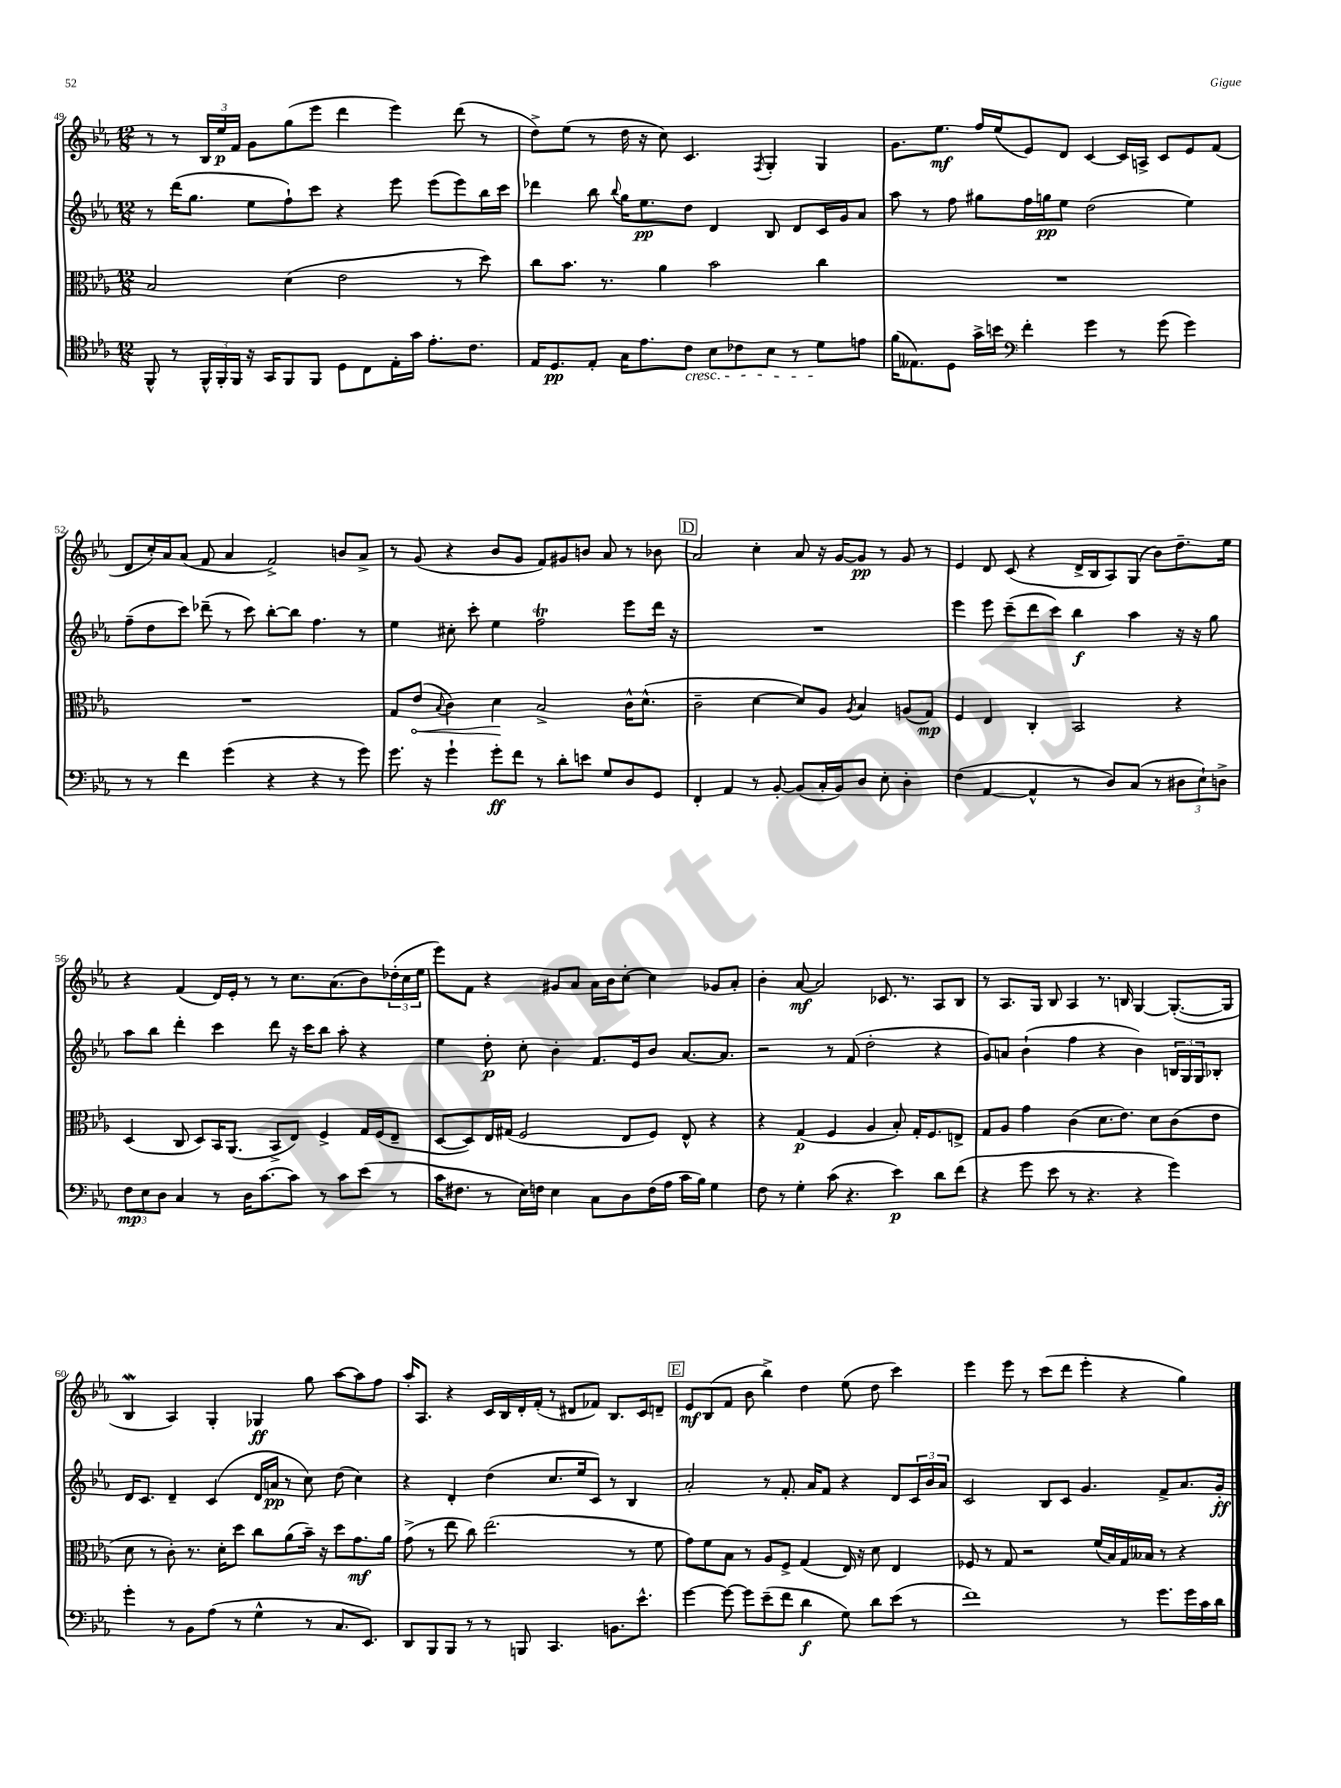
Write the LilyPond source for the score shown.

<<
\new StaffGroup <<
\new Staff = "s0" {
    \clef treble \key ees \major \numericTimeSignature \time 12/8
    r8 r8 \tuplet 3/2 { bes16 ees''16\p f'16 } g'8 g''8( ees'''8 d'''4 ees'''4) d'''8( r8 |
    d''8->) ees''8( r8 d''16 r16 c''8) c'4. \acciaccatura { f8 } g4-. g4 |
    g'8. ees''8.\mf f''16 ees''16( ees'8) d'8 c'4~ c'16 a16-> c'8 ees'8 f'8( |
    d'8 c''16-.) aes'16 aes'8( f'8 aes'4 f'2->) b'8 aes'8-> |
    r8 g'8( r4 bes'8 g'8 f'8) gis'8 b'8 aes'8 r8 bes'8 |
    \mark \markup { \box "D" } aes'2 c''4-. aes'8 r16 g'16~ g'8\pp r8 g'8 r8 |
    ees'4 d'8 c'8( r4 d'16-> bes16 aes8) g8( bes'8) d''8.-- ees''16 |
    r4 f'4( d'16) ees'16-. r8 r8 c''8. aes'8.( bes'8) \tuplet 3/2 { des''16-.( c''16 ees''16 } |
    ees'''8) f'8 r4 gis'8 aes'8 aes'16 bes'16 c''8~-. c''4 ges'8 aes'8-. |
    bes'4-. aes'8~\mf aes'2 ces'8. r8. aes8 bes8 |
    r8 aes8. g16 bes8 aes4 r8. b16 g4~ g8.~-.( g16 |
    bes4\mordent aes4) g4-. ges4\ff g''8 aes''8~ aes''8 f''8 |
    aes''16-. aes8. r4 c'16 bes16 d'16-. f'16-.( r8 dis'8 fes'8) bes8. c'16 d'8-- |
    \mark \markup { \box "E" } ees'8\mf bes8( f'8 bes'8 bes''4->) d''4 ees''8( d''8 c'''4) |
    ees'''4 ees'''8 r8 c'''8( d'''8 ees'''4-. r4 g''4) \bar "|." |
}
\new Staff = "s1" {
    \clef treble \key ees \major \numericTimeSignature \time 12/8
    r8 d'''16( g''8. ees''8 f''8-!) c'''8 r4 ees'''8 ees'''8( ees'''8) bes''16 c'''16 |
    des'''4 bes''8 \appoggiatura { bes''8 } g''16 ees''8.\pp d''8 d'4 bes8 d'8 c'16 g'16 aes'8 |
    aes''8 r8 f''8 gis''8 f''16 g''16\pp ees''8 d''2( ees''4) |
    f''8--( d''8 c'''8) des'''8--( r8 c'''8) bes''8~-. bes''8 f''4. r8 |
    ees''4 cis''8-. c'''8-. ees''4 f''2\trill ees'''8 d'''16 r16 |
    \mark \markup { \box "D" } R1. |
    ees'''4 ees'''8 c'''8--( d'''8 c'''8) bes''4\f aes''4 r16 r16 g''8 |
    aes''8 bes''8 d'''4-. c'''4 d'''8 r16 c'''16 bes''8 aes''8-. r4 |
    ees''4 d''8-.\p c''8-. bes'4-. f'8. ees'16 bes'8 aes'8.~ aes'8. |
    r2 r8 f'8( d''2-. r4 |
    g'8) a'8 bes'4-!( f''4 r4 bes'4) \tuplet 3/2 { b16 g16 g16 } bes8-. |
    d'16 c'8. d'4-- c'4( d'16 a'16\pp r8 c''8) d''8( c''4) |
    r4 d'4-. d''4( c''8. ees''16 c'8) r8 bes4 |
    \mark \markup { \box "E" } aes'2-. r8 f'8.-. aes'16 f'8 r4 d'8 \tuplet 3/2 { c'16 bes'16 aes'16 } |
    c'2 bes8 c'8 g'4. f'8-> aes'8. g'16-.\ff \bar "|." |
}
\new Staff = "s2" {
    \clef alto \key ees \major \numericTimeSignature \time 12/8
    bes2 d'4( ees'2 r8 d''8) |
    c''8 bes'8. r8. aes'4 bes'2 c''4 |
    R1. |
    R1. |
    g8 \once \override Hairpin.circled-tip = ##t ees'8\<( \appoggiatura { bes8 } c'4) d'4\! bes2-> c'16-^ d'8.-^( |
    \mark \markup { \box "D" } c'2-- d'4~ d'8) aes8 \acciaccatura { aes8 } bes4 a8( g8\mp) |
    f4 ees4 c4-. bes,2 r4 |
    d4( c8 d8) bes,16 aes,8.( bes,8-> ees8) f4-> g16 f16( ees8-- |
    d8~ d8) ees16 gis16( f2 ees8 f8) ees8-^ r4 |
    r4 g4\p( f4 aes4 bes8-.) g16-. f8. e8-> |
    g8 aes8 g'4 c'4( d'8. ees'8.) d'8 c'8( ees'8 |
    d'8 r8 c'8-.) r8. d'16-. d''8 c''8 aes'8( bes'16--) r16 d''8 g'8.\mf aes'16 |
    g'8->( r8 ees''8 c''8) ees''2.( r8 f'8 |
    \mark \markup { \box "E" } g'8) f'8 bes8 r8 aes8 f8-> g4( ees16) r16 d'8 ees4 |
    fes8 r8 g8 r2 f'16( bes16) g16 beses16 r8 r4 \bar "|." |
}
\new Staff = "s3" {
    \clef tenor \key ees \major \numericTimeSignature \time 12/8
    f,8-^ r8 \tuplet 3/2 { f,16-^ f,16-. f,16 } r16 g,16 f,8 f,8 d8 c8 ees16-. g'16 ees'8.-. c'8. |
    ees16 d8.\pp ees8-. g16 ees'8. c'8\cresc bes8 ces'8 bes8 r8 d'8\! e'8 |
    f'16( eeses8.) d8 g'16-> b'16 \clef bass f'4-. g'4 r8 g'8( g'4) |
    r8 r8 f'4 g'4( r4 r4 r8 g'8) |
    g'8. r16 g'4-! g'8-.\ff f'8 r8 d'8-. e'8 g8 d8 g,8 |
    \mark \markup { \box "D" } f,4-. aes,4 r8 bes,8~-. bes,8( c16-. bes,16) d8 ees8-. d4-. |
    f4( aes,4~ aes,4-^ r8 d8) c8( r8 \tuplet 3/2 { dis8 ees8-!) d8-> } |
    \tuplet 3/2 { f8\mp ees8 d8 } c4 r8 d16 c'8.~ c'8 r8 c'8 ees'8( r8 |
    c'16 fis8. r8 ees16) f16 ees4 c8 d8 f16( aes16 c'16 bes16) g4 |
    f8 r8 g4-. c'8( r4. ees'4\p) d'8 f'8( |
    r4 g'8 ees'8 r8 r4. r4 g'4) |
    g'4-. r8 bes,8 aes8( r8 g4-^ r8 c8. ees,8.) |
    d,8 bes,,8 bes,,8 r8 r8 b,,8 c,4. b,8. ees'8.-^ |
    \mark \markup { \box "E" } g'4~ g'8~ g'8 ees'8--( f'8 d'4\f g8) d'8 ees'8( r8 |
    f'1) r8 g'8. g'16 c'16 d'16 \bar "|." |
}
>>
>>
\layout { \context { \Score currentBarNumber = #49 } }
